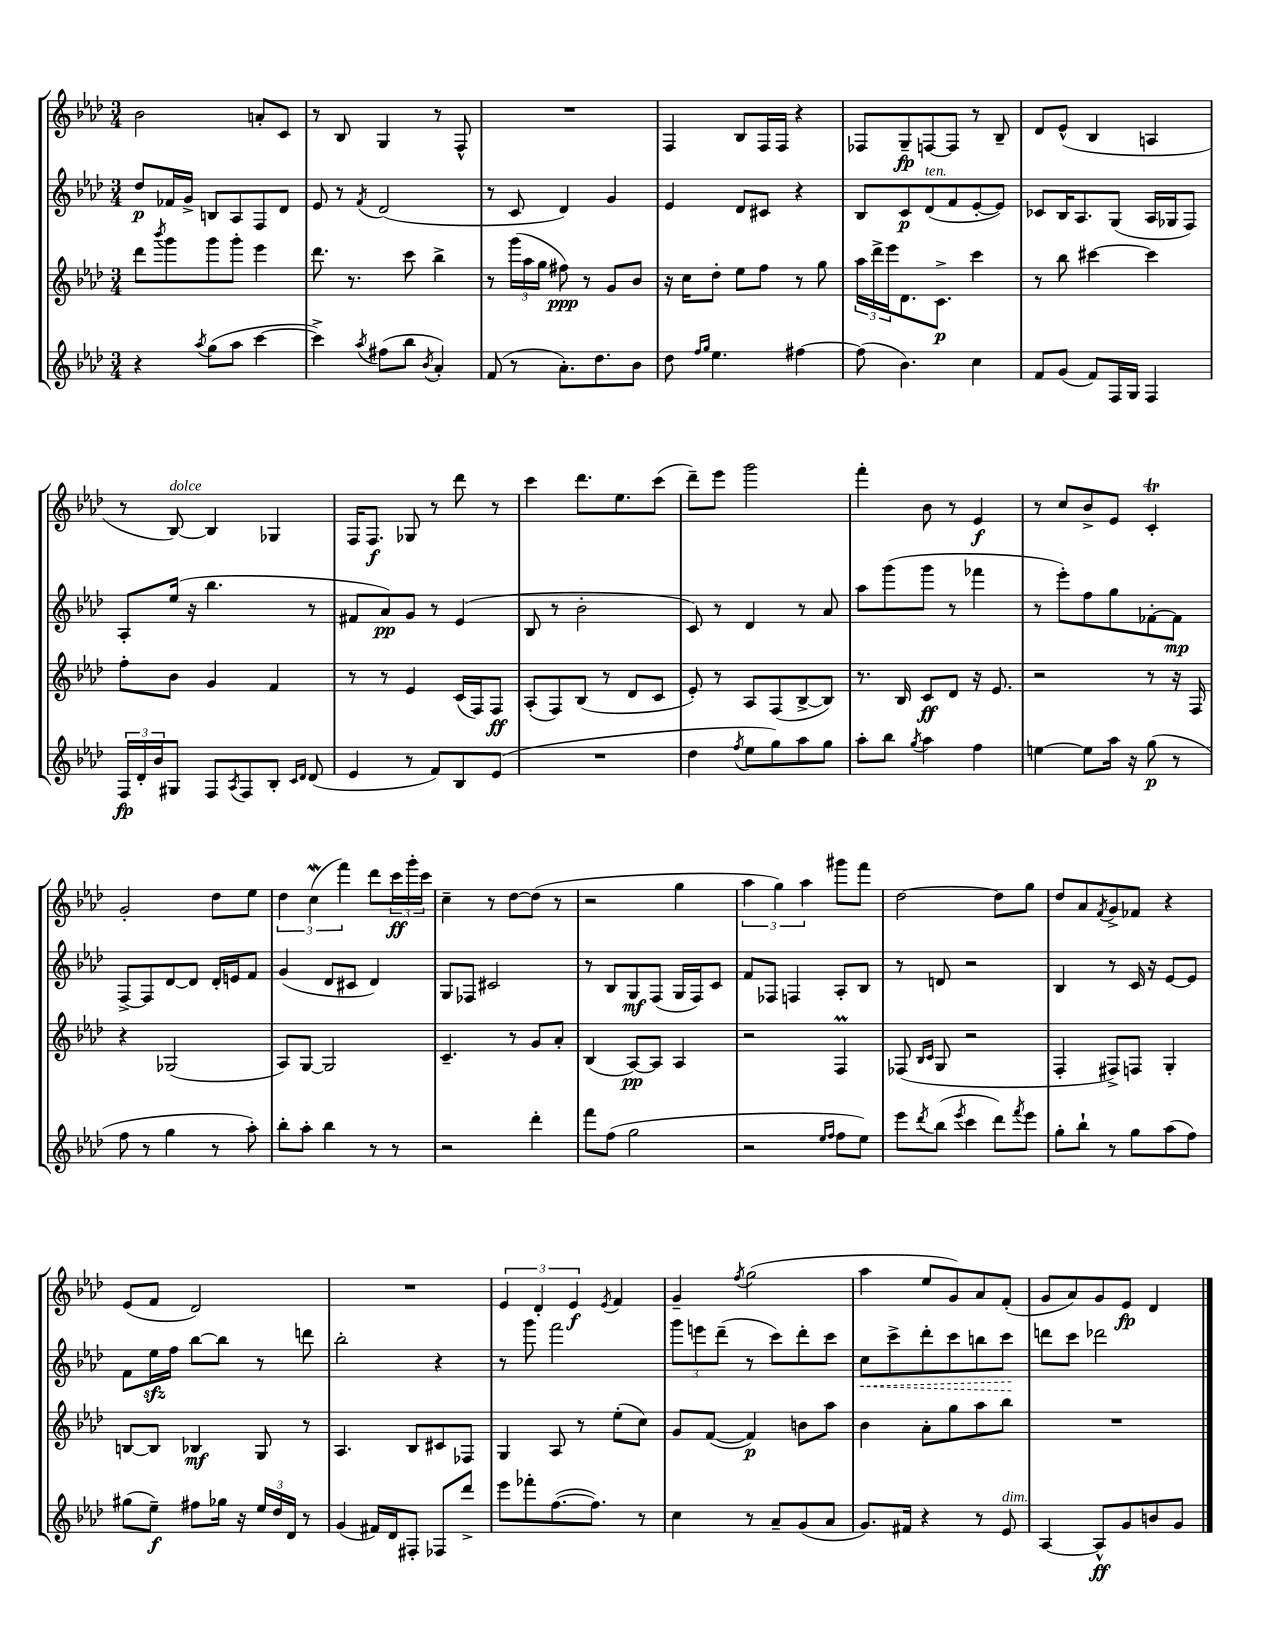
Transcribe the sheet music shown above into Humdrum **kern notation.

**kern	**kern	**kern	**kern
*staff4	*staff3	*staff2	*staff1
*clefG2	*clefG2	*clefG2	*clefG2
*k[b-e-a-d-]	*k[b-e-a-d-]	*k[b-e-a-d-]	*k[b-e-a-d-]
*M3/4	*M3/4	*M3/4	*M3/4
4r	8ddd-	8dd-	2b-
.	8qbbb-	.	.
.	8ggg	16f-	.
.	.	16g^	.
8qaa-	.	.	.
(8gg	8ggg	8B	.
8aa-	8ggg'	8A-	.
[4ccc	4eee-	8F	8a'
.	.	8d-	8c
=	=	=	=
4ccc^])	8.ddd-	8e-	8r
.	.	8r	8B-
.	8.r	.	.
8qaa-	.	8qf	.
(8ff#	.	(2d-	4G
8bb-	8ccc	.	.
8qb-	.	.	.
4a-')	4bb-^	.	8r
.	.	.	8F^^
=	=	=	=
(8f	8r	8r	2.r
8r	(24ggg	8c	.
.	24aa-	.	.
.	24gg	.	.
8.a-')	8ff#)	4d-)	.
.	8r	.	.
8.dd-	.	.	.
.	8g	4g	.
8b-	8b-	.	.
=	=	=	=
8dd-	16r	4e-	4F
.	16cc	.	.
16qqff	.	.	.
16qqgg	.	.	.
4.ee-	8dd-'	.	.
.	8ee-	8d-	8B-
.	8ff	8c#	16F
.	.	.	16F
[4ff#	8r	4r	4r
.	8gg	.	.
=	=	=	=
(8ff#]	24aa-	8B-	8F-
.	24ddd-^	.	.
.	24eee-	.	.
4.b-)	8.d-	8c	8G~
.	.	(8d-	[8F
.	8.c^	.	.
.	.	8f	8F]
4cc	4ccc	[8e-'	8r
.	.	8e-])	8B-~
=	=	=	=
8f	8r	8c-	8d-
(8g	8bb-	16B-	(8e-^^
.	.	8.A-	.
8f)	[4ccc#	.	4B-
16F	.	(8G	.
16G	.	.	.
4F	4ccc#]	16A-	4A
.	.	16G-	.
.	.	8F)	.
=	=	=	=
24F	8ff'	8A-'	8r
24d-'	.	.	.
24b-	.	.	.
8G#	8b-	(16ee-	[8B-)
.	.	16r	.
8F	4g	4.bb-	4B-]
8qA-	.	.	.
8F	.	.	.
8B-'	4f	.	4G-
16qqc	.	.	.
16qqd-	.	.	.
(8d-	.	8r	.
=	=	=	=
4e-	8r	8f#	16F
.	.	.	8.F
.	8r	8a-)	.
8r	4e-	8g	8G-
8f)	.	8r	8r
8B-	(16c	(4e-	8ddd-
.	16F)	.	.
(8e-	8F	.	8r
=	=	=	=
2.r	(8A-'	8B-	4ccc
.	8F)	8r	.
.	(8B-	2b-'	8.ddd-
.	8r	.	.
.	.	.	8.ee-
.	8d-	.	.
.	8c	.	(8ccc
=	=	=	=
4dd-	8e-')	8c)	8ddd-~)
.	8r	8r	8eee-
8qff	.	.	.
8ee-	8A-	4d-	2ggg
8gg)	(8F	.	.
8aa-	[8B-^	8r	.
8gg	8B-])	8a-	.
=	=	=	=
8aa-'	8.r	8aa-	4fff'
8bb-	.	(8ggg	.
.	16B-	.	.
8qgg	.	.	.
4aa-	8c	8ggg	8b-
.	8d-	8r	8r
4ff	16r	4fff-	4e-
.	8.e-	.	.
=	=	=	=
[4ee	2r	8r	8r
.	.	8eee-')	8cc
8ee]	.	8ff	8b-^
16aa-	.	8gg	8e-
16r	.	.	.
(8gg	8r	[8f-'	4c'
8r	16r	8f-]	.
.	16F	.	.
=	=	=	=
8ff	4r	[8F^	2g'
8r	.	8F]	.
4gg	(2G-	[8d-	.
.	.	8d-]	.
8r	.	16d-'	8dd-
.	.	16e	.
8aa-')	.	8f	8ee-
=	=	=	=
8bb-'	8A-)	(4g	6dd-
8aa-'	[8G	.	.
.	.	.	(6cc
4bb-	2G]	8d-	.
.	.	.	6fff)
.	.	8c#	.
8r	.	4d-)	8ddd-
8r	.	.	24ccc
.	.	.	24ggg'
.	.	.	24ccc
=	=	=	=
2r	4.c~	8G	4cc~
.	.	8F-	.
.	.	2c#	8r
.	8r	.	[8dd-
4ddd-'	8g	.	(8dd-]
.	8a-'	.	8r
=	=	=	=
8fff	(4B-	8r	2r
(8ff	.	8B-	.
2gg	[8A-)	8G	.
.	8A-]	(8F	.
.	4A-	16G	4gg
.	.	16F)	.
.	.	8c	.
=	=	=	=
2r	2r	8f	6aa-
.	.	8F-	.
.	.	.	6gg)
.	.	4F	.
.	.	.	6aa-
16qqee-	.	.	.
16qqff	.	.	.
8ff	4F	8A-'	8ggg#
8ee-)	.	8B-	8fff
=	=	=	=
8eee-	(8F-	8r	[2dd-
.	16qqB-	.	.
8qddd-	16qqc	.	.
(8bb-	8G	8d	.
8qeee-	.	.	.
4ccc	2r	2r	.
8ddd-)	.	.	8dd-]
8qfff	.	.	.
8eee-	.	.	8gg
=	=	=	=
8gg'	4F'	4B-	8dd-
8bb-`	.	.	8a-
.	.	.	8qf
8r	8F#^)	8r	8g^
8gg	8F	16c	8f-
.	.	16r	.
(8aa-	4G'	[8e-	4r
8ff)	.	8e-]	.
=	=	=	=
(8gg#	[8B	8f	(8e-
8ee-~)	8B]	16ee-	8f
.	.	16ff	.
8ff#	4B-	[8bb-	2d-)
16gg-	.	8bb-]	.
16r	.	.	.
24ee-	8G	8r	.
24dd-	.	.	.
24d-	.	.	.
8r	8r	8ddd	.
=	=	=	=
(4g	4.A-	2bb-'	2.r
16f#)	.	.	.
16d-	.	.	.
8F#'	8B-	.	.
8F-	8c#	4r	.
8ddd-^	8F-	.	.
=	=	=	=
8eee-	4G	8r	6e-
8fff-'	.	8ggg	.
.	.	.	6d-'
([8.ff	8A-	2fff	.
.	.	.	6e-
.	8r	.	.
8.ff])	.	.	.
.	.	.	8qe-
.	(8ee-'	.	4f
8r	8cc)	.	.
=	=	=	=
4cc	8g	12ggg	4g~
.	.	12eee	.
.	([8f	.	.
.	.	(12ddd-~	.
.	.	.	8qff
8r	4f])	8r	(2gg
8a-~	.	8ccc)	.
(8g	8b	8ddd-'	.
8a-	8aa-	8ccc	.
=	=	=	=
8.g)	4b-	8cc	4aa-
.	.	8ccc^	.
16f#	.	.	.
4r	8a-'	8ddd-'	8ee-
.	8gg	8ccc	8g)
8r	8aa-	8bb	8a-
8e-	8bb-	8ccc	(8f'
=	=	=	=
[4A-	2.r	8ddd	8g
.	.	8ccc	8a-)
8A-^^]	.	2ddd-	8g
8g	.	.	8e-
8b	.	.	4d-
8g	.	.	.
==	==	==	==
*-	*-	*-	*-
